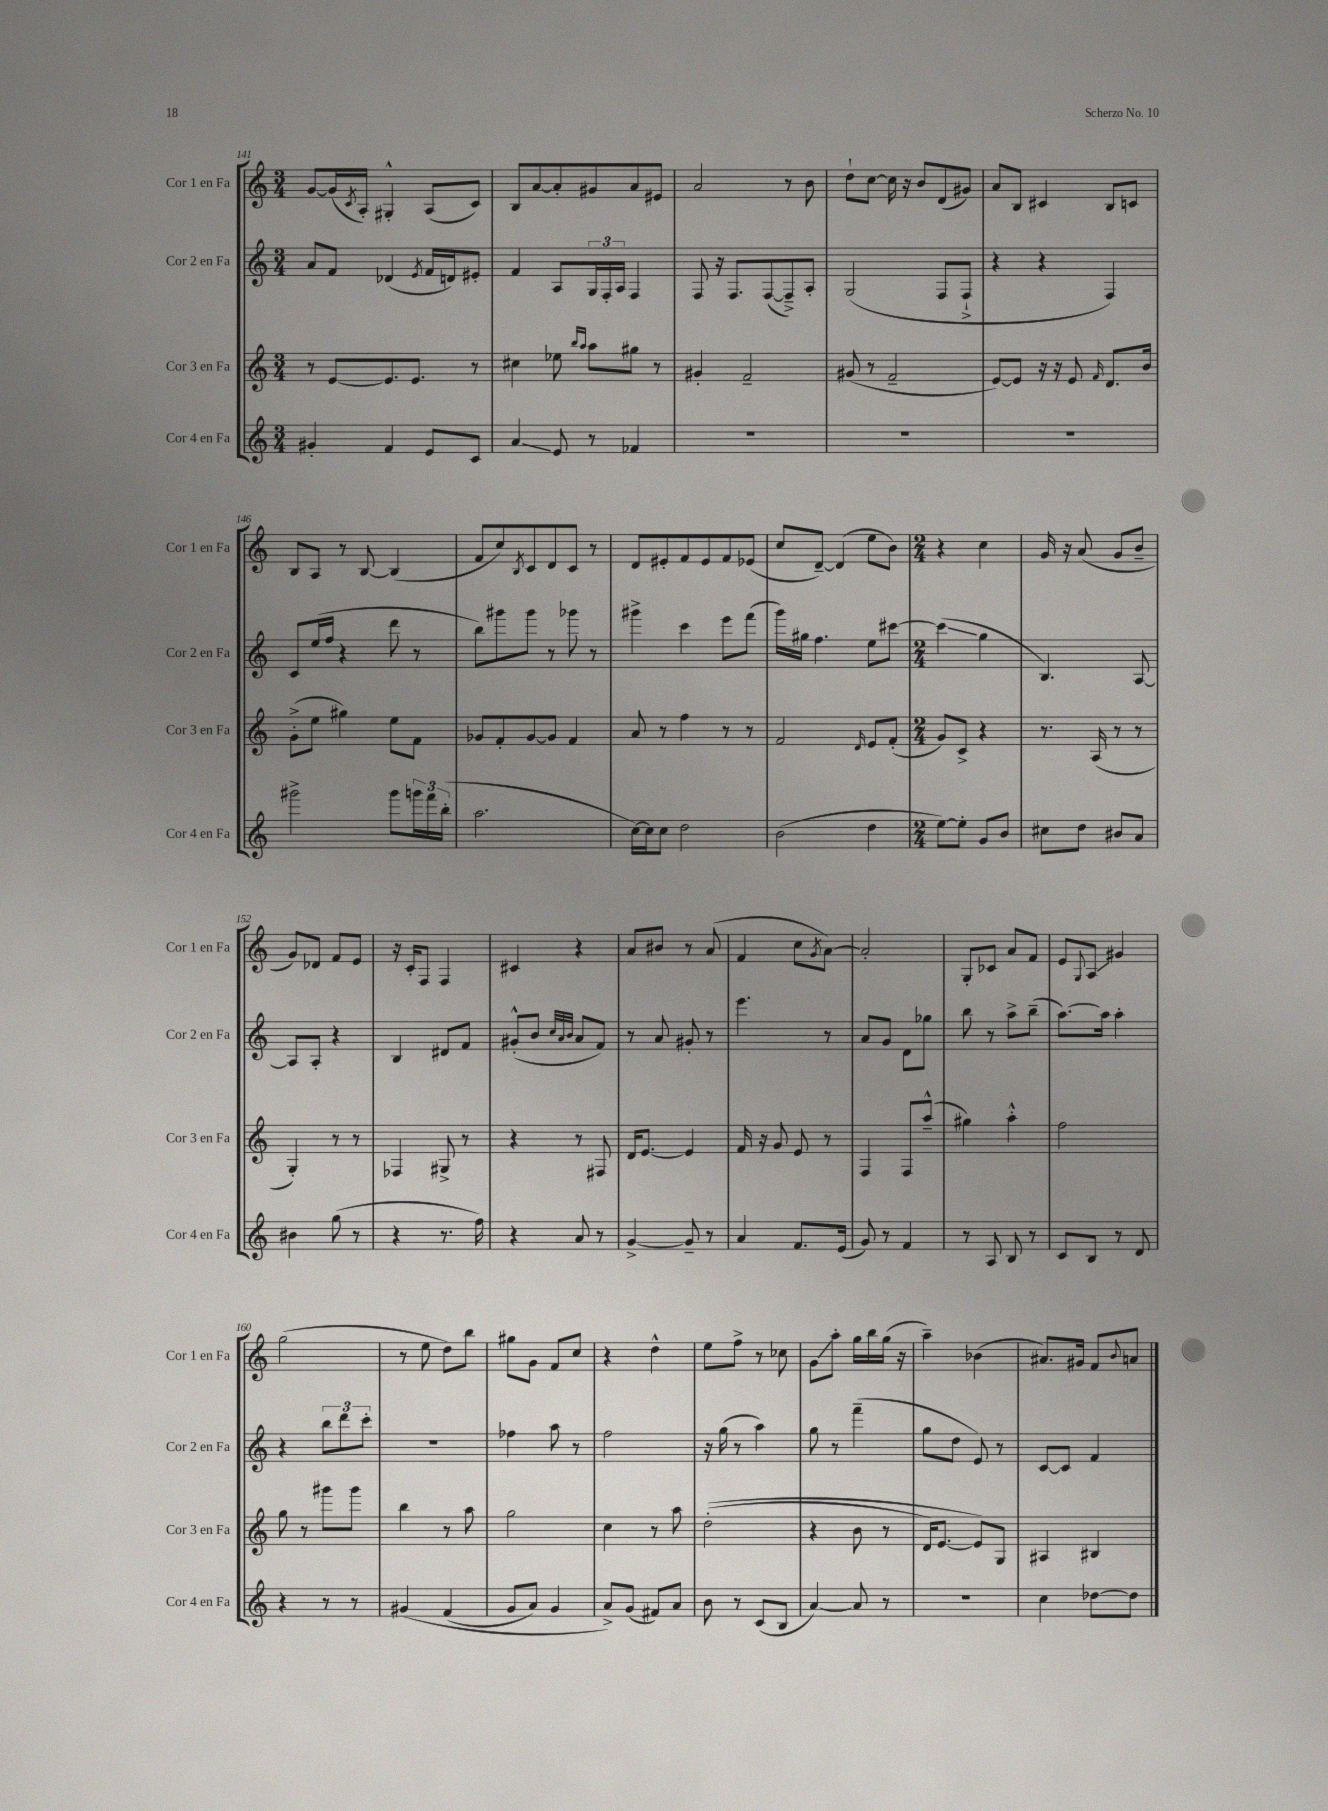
<<
\new StaffGroup <<
\new Staff = "s0" \with { instrumentName = "Cor 1 en Fa" shortInstrumentName = "Cor 1 en Fa" } {
    \clef treble \key c \major \numericTimeSignature \time 3/4
    g'8~ g'16( \acciaccatura { c'8 } a16-.) gis4-.-^ a8( c'8) |
    b8 a'8~ a'8-. gis'8 a'8 eis'8 |
    a'2 r8 b'8 |
    d''8-! c''8~ c''16 r16 b'8 d'8( gis'8) |
    a'8 b8 cis'4 b8 c'8 |
    b8 a8 r8 b8~ b4( |
    f'8 c''8) \acciaccatura { b8 } c'8 d'8 c'8 r8 |
    d'8 eis'8-. f'8 eis'8 f'8 ees'8( |
    c''8 d'8~--) d'4( e''8 b'8) |
    \numericTimeSignature \time 2/4 r4 c''4 |
    g'16 r16 a'8( g'8 b'8-- |
    g'8) des'8 f'8 e'8 |
    r16 c'16-. f8 f4 |
    cis'4 r4 |
    a'8 bis'8 r8 a'8( |
    f'4 c''8 \acciaccatura { g'8 } a'8~) |
    a'2-. |
    g8-. ces'8 a'8 f'8 |
    e'8 \appoggiatura { g8 } a8\glissando gis'4 |
    g''2( |
    r8 e''8 d''8) b''8 |
    gis''8 g'8 f'8 c''8 |
    r4 d''4-^ |
    e''8 f''8-> r8 ces''8 |
    g'8\glissando a''8-. g''16 b''16 g''16( r16 |
    a''4--) bes'4( |
    ais'8.) gis'16 f'8 \appoggiatura { b'8 } a'8 \bar "|." |
}
\new Staff = "s1" \with { instrumentName = "Cor 2 en Fa" shortInstrumentName = "Cor 2 en Fa" } {
    \clef treble \key c \major \numericTimeSignature \time 3/4
    a'8 f'8 des'4( \acciaccatura { e'8 } f'16 d'16) eis'8-. |
    f'4 a8 \tuplet 3/2 { g16 f16-. a16 } f4 |
    f8 r16 f8. f8~( f8--->) a8-. |
    g2( f8 f8-!-> |
    r4 r4 f4) |
    c'8 e''16( f''16 r4 d'''8 r8 |
    b''8) gis'''8 gis'''8 r8 ges'''8 r8 |
    gis'''4-> c'''4 e'''8 f'''8( |
    g'''16) gis''16 f''4. e''8 cis'''8~ |
    \numericTimeSignature \time 2/4 cis'''4\glissando( g''4 |
    b4.) a8~ |
    a8 a8-. r4 |
    b4 dis'8 f'8 |
    gis'8-.-^( b'8 \grace { c''32 a'32 b'32 } a'8 f'8) |
    r8 a'8 gis'8-. r8 |
    e'''4. r8 |
    a'8 g'8 d'8 ges''8 |
    b''8 r8 a''8-> b''8--( |
    a''8.~) a''16 a''4-. |
    r4 \tuplet 3/2 { b''8 d'''8 c'''8-. } |
    r2 |
    fes''4 a''8 r8 |
    f''2 |
    r16 g''16( r8 a''4) |
    g''8 r8 f'''4--( |
    g''8 d''8 e'8) r8 |
    c'8~ c'8 f'4 \bar "|." |
}
\new Staff = "s2" \with { instrumentName = "Cor 3 en Fa" shortInstrumentName = "Cor 3 en Fa" } {
    \clef treble \key c \major \numericTimeSignature \time 3/4
    r8 e'8~ e'8. e'8. r8 |
    cis''4 ees''8 \grace { b''16 a''16 } a''8 gis''8 r8 |
    gis'4-. f'2-- |
    gis'8( r8 f'2-- |
    e'8~) e'8 r16 r16 e'8 \grace { f'16 } d'8. b'16 |
    g'8-.->( e''8 gis''4) e''8 f'8 |
    ges'8 f'8-. ges'8~ ges'8 f'4 |
    a'8 r8 f''4 r8 r8 |
    f'2 \grace { d'16 } e'8 f'8-.( |
    \numericTimeSignature \time 2/4 g'8) c'8-> r4 |
    r8. a16( r8 r8 |
    g4-.) r8 r8 |
    fes4 gis8-> r8 |
    r4 r8 fis8 |
    d'16 e'8.~ e'4 |
    f'16 r16 g'8 e'8 r8 |
    f4 f8 a''8---^( |
    gis''4) a''4-.-^ |
    f''2 |
    g''8 r8 gis'''8 gis'''8 |
    b''4 r8 a''8 |
    g''2 |
    c''4 r8 a''8 |
    d''2-.(\( |
    r4 b'8 r8 |
    d'16) e'8.~ e'8\) g8 |
    ais4 bis4 \bar "|." |
}
\new Staff = "s3" \with { instrumentName = "Cor 4 en Fa" shortInstrumentName = "Cor 4 en Fa" } {
    \clef treble \key c \major \numericTimeSignature \time 3/4
    gis'4-. f'4 e'8 c'8 |
    a'4\glissando e'8 r8 fes'4 |
    R2. |
    R2. |
    R2. |
    gis'''2-> gis'''8 \tuplet 3/2 { g'''16 f'''16 b''16-.( } |
    a''2. |
    c''16~) c''16 c''8 d''2 |
    b'2( d''4 |
    \numericTimeSignature \time 2/4 e''8~) e''8-. g'8 b'8 |
    cis''8 d''8 bis'8 a'8 |
    bis'4 g''8( r8 |
    r4 r8. f''16) |
    r4 a'8 r8 |
    g'4~-> g'8-- r8 |
    a'4 f'8. e'16( |
    g'8) r8 f'4 |
    r8 a8 b8 r8 |
    c'8 b8 r8 d'8 |
    r4 r8 r8 |
    gis'4\( f'4( |
    g'8 a'8) g'4 |
    a'8->\) g'8( fis'8) a'8 |
    b'8 r8 c'8( b8 |
    a'4~) a'8 r8 |
    R2 |
    c''4 des''8~ des''8 \bar "|." |
}
>>
>>
\layout { \context { \Score currentBarNumber = #141 } }
